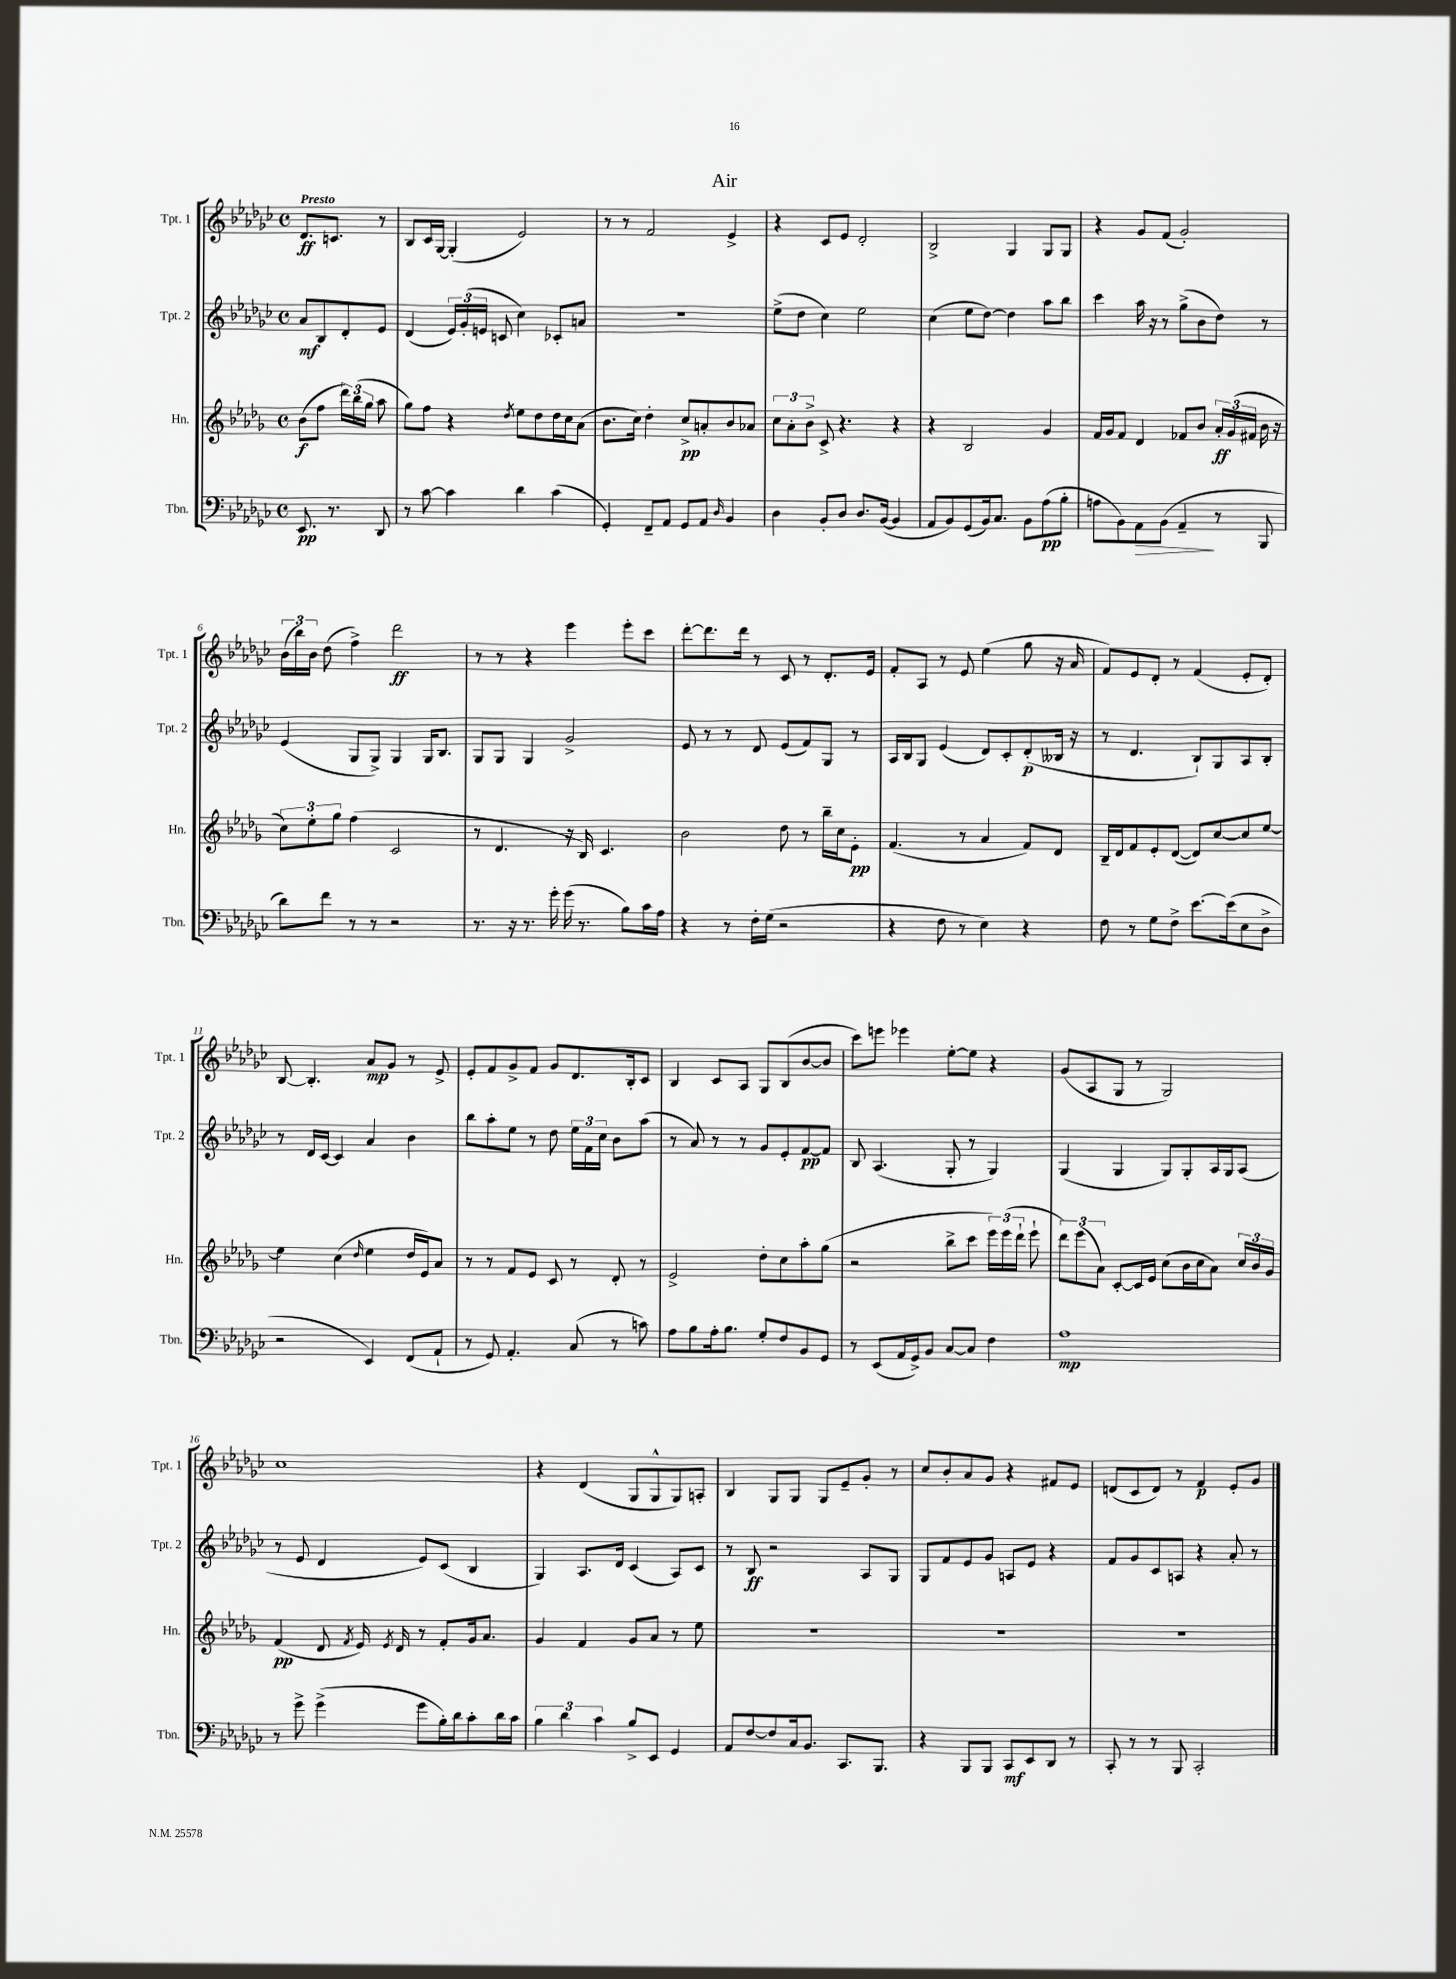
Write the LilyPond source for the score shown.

\header { title = "Air" }
<<
\new StaffGroup <<
\new Staff = "s0" \with { instrumentName = "Tpt. 1" shortInstrumentName = "Tpt. 1" } {
    \clef treble \key ges \major \defaultTimeSignature \time 4/4 \partial 2 \tempo "Presto"
    \autoBeamOff des'8.[\ff c'8.] r8 |
    bes8[ ces'16 ges16]~ ges4-.( ees'2) |
    r8 r8 f'2 ees'4-> |
    r4 ces'8[ ees'8] des'2-. |
    bes2-> ges4 ges8[ ges8] |
    r4 ges'8[ f'8]( ges'2-.) |
    \tuplet 3/2 { bes'16[( bes''16) bes'16] } des''8( f''4->) des'''2\ff |
    r8 r8 r4 ees'''4 ees'''8[-. ces'''8] |
    des'''8[~-. des'''8. des'''16] r8 ces'8 r8 des'8.[-. ees'16] |
    f'8[-. aes8] r8 ees'8 ees''4( ges''8 r16 aes'16 |
    f'8[) ees'8 des'8]-. r8 f'4( ees'8[-. des'8]-.) |
    bes8~ bes4.-. aes'8[\mp ges'8] r8 ees'8-> |
    ees'8[-. f'8 ges'8-> f'8] ges'8[ des'8. bes16-. ces'8] |
    bes4 ces'8[ aes8] ges8[ bes8( bes'8~ bes'8] |
    ces'''8[) e'''8] ees'''4 ees''8[~-. ees''8] r4 |
    ges'8[( aes8 ges8] r8 ges2) |
    ces''1 |
    r4 des'4( ges8[ ges8-^ ges8) a8]-. |
    bes4 ges8[ ges8] ges8[ ees'8-- ges'8]-. r8 |
    ces''8[ bes'8-. aes'8 ges'8] r4 fis'8[ ees'8] |
    d'8[( ces'8 d'8]) r8 f'4\p ees'8[-. ges'8] \bar "|." |
}
\new Staff = "s1" \with { instrumentName = "Tpt. 2" shortInstrumentName = "Tpt. 2" } {
    \clef treble \key ges \major \defaultTimeSignature \time 4/4 \partial 2
    \autoBeamOff aes'8[\mf bes8 des'8-. ees'8] |
    des'4( \tuplet 3/2 { ees'16[) ges'16-.( e'16] } c'8 ces''4) ces'8[-. a'8] |
    R1 |
    ees''8[->( des''8] ces''4) ees''2 |
    ces''4( ees''8[ des''8]~) des''4 aes''8[ bes''8] |
    ces'''4 aes''16 r16 r8 ges''8[->( bes'8 des''8]) r8 |
    ees'4( ges8[ ges8]->) ges4 ges16[ bes8.] |
    ges8[ ges8] ges4 ges'2-> |
    ees'8 r8 r8 des'8 ees'8[( f'8) ges8] r8 |
    aes16[ bes16 ges8] ees'4( des'8[) ces'8-. des'8-.\p( beses16] r16 |
    r8 des'4. bes8[-!) ges8 aes8 bes8]-. |
    r8 des'16[ ces'16]~ ces'4 aes'4 bes'4 |
    bes''8[ aes''8-. ees''8] r8 des''8 \tuplet 3/2 { ees''16[ f'16 ces''16] } bes'8[ aes''8]( |
    r8 aes'8) r8 r8 ges'8[ ees'8-. f'8~\pp f'8] |
    bes8 aes4.( ges8-. r8 ges4) |
    ges4( ges4 ges8[) ges8-. aes16 ges16 aes8]( |
    r8 ees'8 des'4 ees'8[) ces'8]( bes4 |
    ges4) aes8.[ des'16] ces'4( aes8[) ces'8] |
    r8 bes8\ff r2 aes8[ ges8] |
    ges8[ f'8 ees'8 ges'8] a8[ ees'8] r4 |
    f'8[ ges'8 ces'8 a8] r4 aes'8-. r8 \bar "|." |
}
\new Staff = "s2" \with { instrumentName = "Hn." shortInstrumentName = "Hn." } {
    \clef treble \key des \major \defaultTimeSignature \time 4/4 \partial 2
    \autoBeamOff bes'8[\f( f''8] \tuplet 3/2 { des'''16[) bes''16( ges''16] } aes''8 |
    ges''8[) f''8] r4 \acciaccatura { des''8 } ees''8[ des''8 des''16 c''16 aes'8]( |
    bes'8.[ c''16]) des''4-. c''8[->\pp a'8-. bes'8 aes'8] |
    \tuplet 3/2 { c''8[ aes'8-. bes'8]-> } c'8-> r4. r4 |
    r4 bes2 ges'4 |
    f'16[ ges'16 f'8] des'4 fes'8[ bes'8] \tuplet 3/2 { aes'16[-.\ff ges'16( fis'16] } bes'16 r16 |
    \tuplet 3/2 { c''8[) ees''8-. ges''8] } f''4( c'2 |
    r8 des'4. r16 bes16) c'4. |
    bes'2 des''8 r8 bes''16[-- c''16 ees'8]-.\pp |
    f'4.( r8 aes'4 f'8[) des'8] |
    bes16[-- des'16 f'8 ees'8-. des'8]~( des'8[) c''8~ c''8 ees''8]~ |
    ees''4 c''4( \grace { des''16 } ees''4 des''16[ ees'16) aes'8] |
    r8 r8 f'8[ ees'8] c'8 r8 des'8-. r8 |
    ees'2-> des''8[-. c''8 aes''8-. ges''8]( |
    r2 bes''8[-> c'''8] \tuplet 3/2 { ees'''16[) ees'''16( des'''16]-! } ees'''8-! |
    \tuplet 3/2 { des'''8[) ees'''8( aes'8]) } c'8[~-. c'16 ees'16] c''8[( bes'16 c''16 aes'8]) \tuplet 3/2 { c''16[ bes'16 ges'16] } |
    f'4\pp( des'8 \acciaccatura { f'8 } ees'16) \acciaccatura { ees'8 } des'16 r8 f'8[-. ges'16 aes'8.] |
    ges'4 f'4 ges'8[ aes'8] r8 ees''8 |
    R1 |
    R1 |
    R1 \bar "|." |
}
\new Staff = "s3" \with { instrumentName = "Tbn." shortInstrumentName = "Tbn." } {
    \clef bass \key ges \major \defaultTimeSignature \time 4/4 \partial 2
    \autoBeamOff ees,8.\pp r8. des,8 |
    r8 ces'8~ ces'4 des'4 ces'4( |
    ges,4-.) f,8[-- aes,8] ges,8[ aes,8] \grace { des16 } bes,4 |
    des4 bes,8[-. des8] des8.[ bes,16]~( bes,4 |
    aes,8[ bes,8) ges,8( bes,16) ces8.] bes,8[ aes8\pp( bes8]-. |
    a8[ bes,8) aes,8\> bes,8]( aes,4--\! r8 bes,,8 |
    des'8[) f'8] r8 r8 r2 |
    r8. r16 r8. ges'16-. ges'16( r8. bes8[) ces'16 aes16] |
    r4 r8 f16[-. ges16]( r2 |
    r4 f8 r8 ees4) r4 |
    f8 r8 ges8[ f8]-> ees'8.[~ ees'16( ees8 des8]-> |
    r2 ees,4) f,8[( aes,8]-! |
    r8 ges,8) aes,4.-. ces8( r8 c'8) |
    aes8[ bes8 aes16-. bes8.] ges8[-. f8 bes,8 ges,8] |
    r8 ees,8[( aes,16 ges,16->) bes,8] ces8[~ ces8] f4 |
    aes1\mp |
    r8 ges'8-> ges'4->( ges'8[ bes16-.) des'16 ces'8-. des'16 ces'16] |
    \tuplet 3/2 { bes4 des'4 ces'4 } bes8[-> ees,8] ges,4 |
    aes,8[ f8~ f8 ces16 bes,8.] ces,8.[ bes,,8.] |
    r4 bes,,8[ bes,,8] ces,8[\mf ees,8 des,8] r8 |
    ces,8-. r8 r8 bes,,8 ces,2-. \bar "|." |
}
>>
>>
